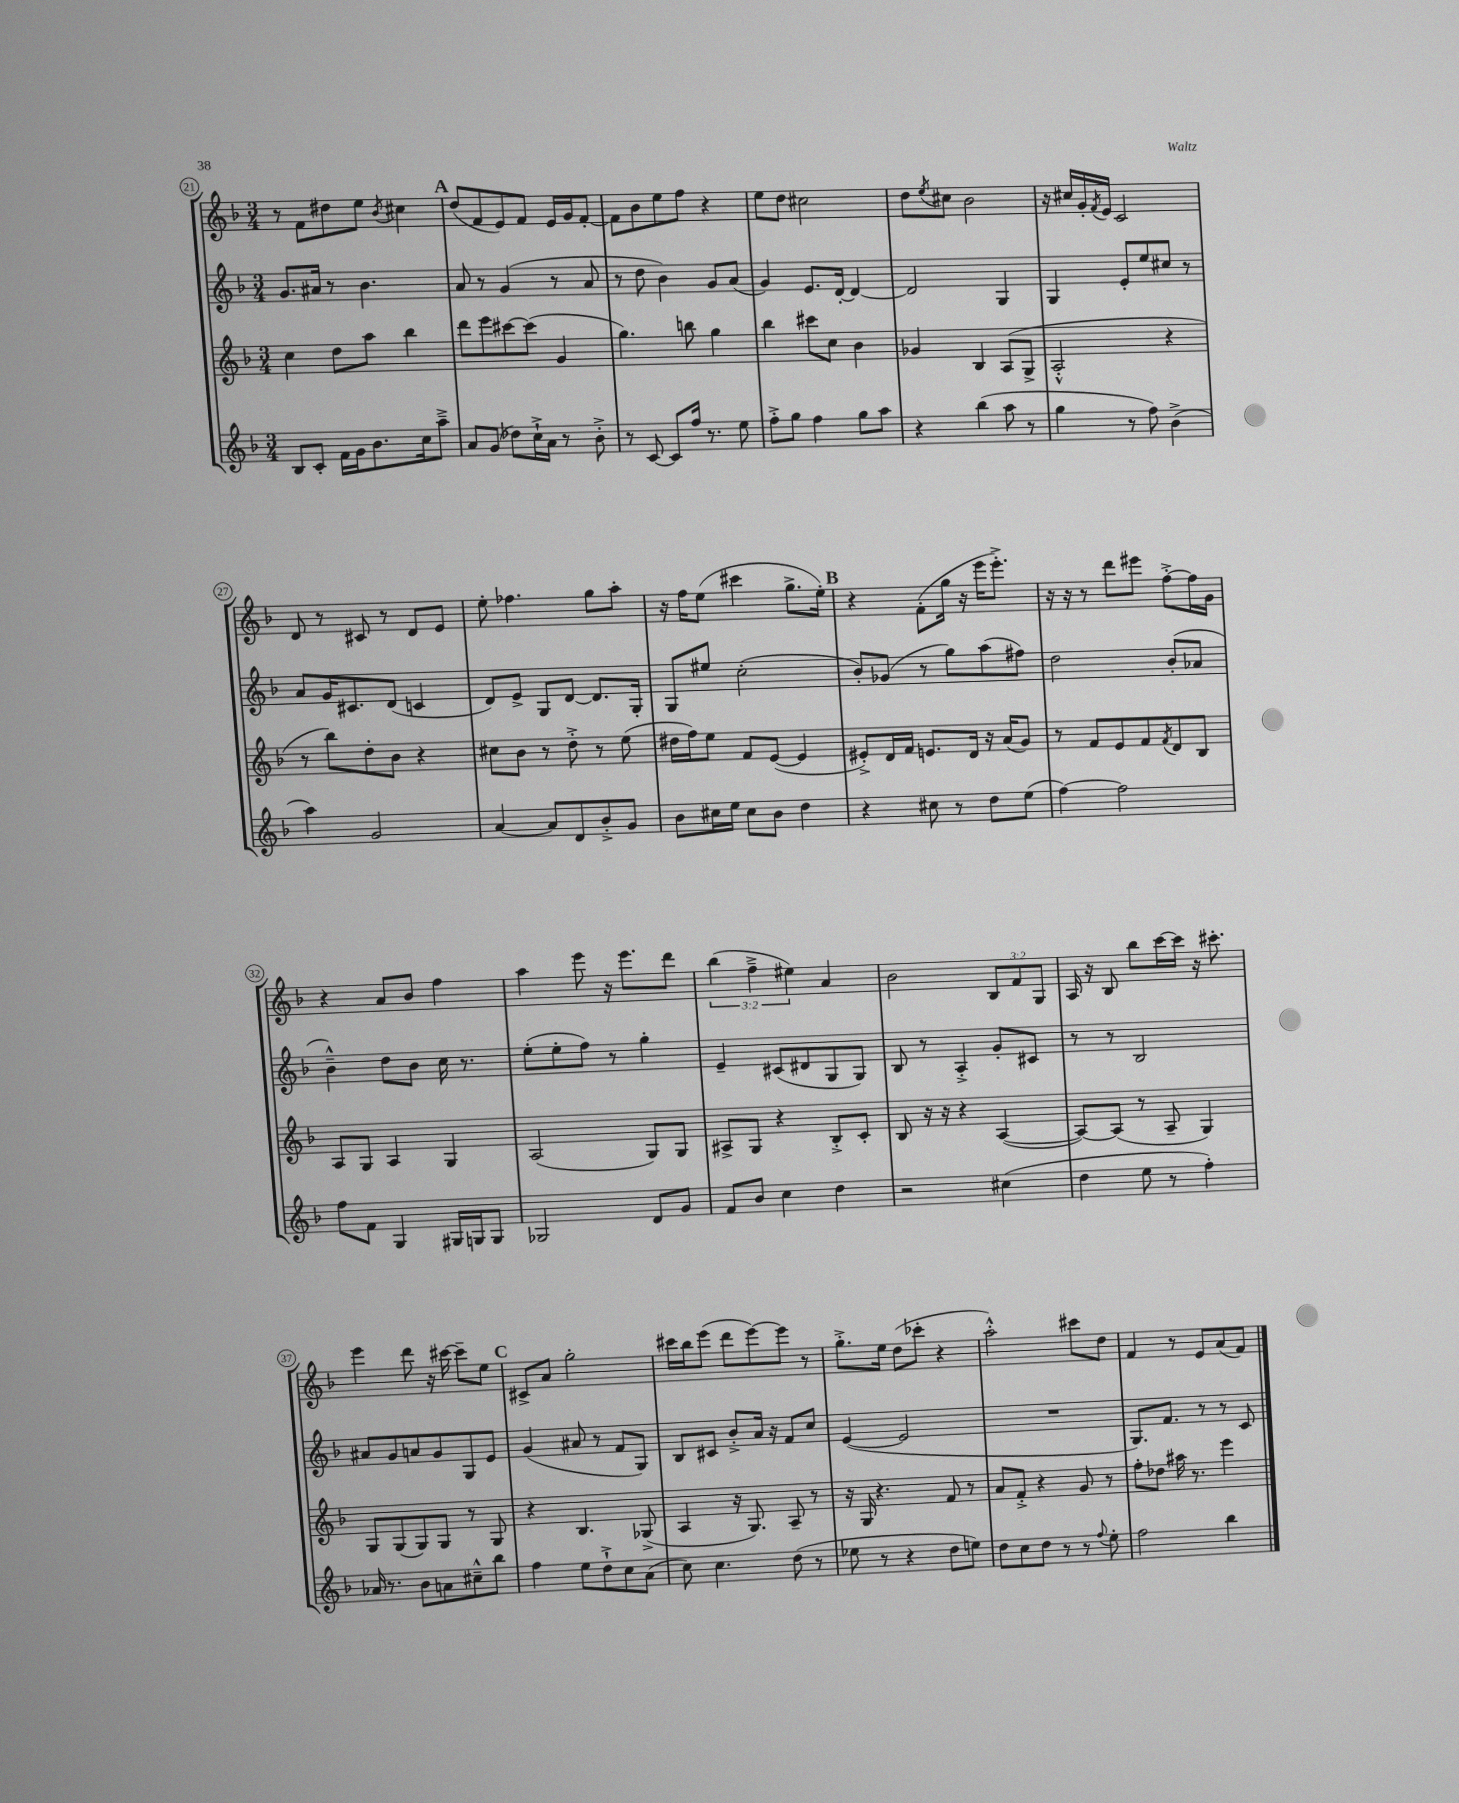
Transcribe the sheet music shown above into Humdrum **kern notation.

**kern	**kern	**kern	**kern
*part4	*part3	*part2	*part1
*staff4	*staff3	*staff2	*staff1
*clefG2	*clefG2	*clefG2	*clefG2
*k[b-]	*k[b-]	*k[b-]	*k[b-]
*M3/4	*M3/4	*M3/4	*M3/4
=21	=21	=21	=21
8B-/L	4cc\	8.g/L	8r
8c'/J	.	.	8f\L
.	.	16a#X/Jk	.
16f\LL	8dd\L	8r	8dd#X\
16g\J	.	.	.
8.b-\	8aa\J	4.b-\	8ee\J
.	.	.	8qb-/
.	4bb-\	.	4cc#X\
16cc\k	.	.	.
8aa~^\J	.	.	.
!!LO:REH:place=s1:t=A
=22	=22	=22	=22
8a/L	8ddd\L	8a/	(8dd/L
(8g/J	8eee\	8r	8f/
8dd-X\L)	[8ccc#X\	(4g/	8e/)
16cc`^\L	(8ccc#\J]	.	8f/J
16a\JJ	.	.	.
8r	4g/	8r	16e/LL
.	.	.	16g/J
8b-'^\	.	8a/	[8f'/J
=23	=23	=23	=23
8r	4.gg\)	8r	8f\L]
[8c/	.	8dd\	8b-\
8c/L]	.	4b-\)	8ee\
16ff/Jk	8bbn\	.	8ff\J
8.r	.	.	.
.	4gg\	8g/L	4r
8ee\	.	(8a/J	.
=24	=24	=24	=24
8ff'^\L	4bb-\	4g/)	8ee\L
8gg\J	.	.	8dd\J
4ff\	8ccc#X\L	8.e/L	2cc#X\
.	8cc\J	.	.
.	.	[16d'/Jk	.
8gg\L	4b-\	4d/_	.
8aa\J	.	.	.
=25	=25	=25	=25
4r	4g-X/	2d/]	8dd\L
.	.	.	8qee/
.	.	.	8cc#X\J
(4bb-\	4B-/	.	2b-\
8aa\	(8A/L	4G/	.
8r	8G^/J	.	.
=26	=26	=26	=26
4gg\	2A'^^/	4G/	16r
.	.	.	16cc#X/LL
.	.	.	16g'/
.	.	.	8qf/
.	.	.	16e/JJ
8r	.	8e'/L	2c/
8ff\)	.	8ee/	.
(4b-^\	4r	8cc#X/J	.
.	.	8r	.
!!LO:LB:g=z
=27	=27	=27	=27
4aa\)	8r	8a/L	8d/
.	8bb-\L)	16g/K	8r
.	.	8.c#X/	.
2g/	8dd'\	.	8c#X/
.	8b-\J	(8d/J	8r
.	4r	4cn/	8d/L
.	.	.	8e/J
=28	=28	=28	=28
[4a/	8cc#X\L	8d/L)	8ee'\
.	8b-\J	8e^/J	4.ff-X\
8a/L]	8r	8G/L	.
8d/	8dd'^\	[8d/J	.
8b-'^/	8r	8.d/L]	8gg\L
8g/J	(8ee\	.	8aa'\J
.	.	16G'/Jk	.
=29	=29	=29	=29
8b-\L	16dd#X\LL	8G/L	16r
.	16ff\J)	.	16ff\KL
16cc#X\L	8ee\J	8ee#X/J	(8ee\J
16ee\JJ	.	.	.
8cc#\L	8f/L	(2cc'\	4ccc#X\
8b-\J	([8e/J	.	.
4dd\	4e/]	.	8.gg^\L
.	.	.	16ee'\Jk)
!!LO:REH:place=s1:t=B
=30	=30	=30	=30
4r	8e#X'^/L)	8b-'/L)	4r
.	16d/L	(8g-X/J	.
.	16f/JJ	.	.
8cc#X\	8.en/L	8r	(8f'\L
8r	.	8gg\L)	16gg\Jk
.	16d/Jk	.	16r
8dd\L	16r	(8aa\	16eee\KL
.	(16a/KL	.	8.eee'^\J)
(8ee\J	8g/J)	8ff#X\J)	.
=31	=31	=31	=31
[4ff\)	8r	2dd\	16r
.	.	.	16r
.	8f/L	.	8r
2ff\]	8e/	.	8ddd\L
.	8f/	.	8eee#X\J
.	8qf/	.	.
.	8d/	(8b-'/L	[8ff'^\L
.	8B-/J	8a-X/J	16ff\L]
.	.	.	16g\JJ
!!LO:LB:g=z
=32	=32	=32	=32
8ff\L	8A/L	4b-~^^\)	4r
8f\J	8G/J	.	.
4G/	4A/	8dd\L	8a/L
.	.	8b-\J	8b-/J
16G#X/LL	4G/	16cc\	4ff\
16Gn/J	.	8.r	.
8G/J	.	.	.
=33	=33	=33	=33
2G-X/	(2A/	(8ee'\L	4aa\
.	.	8ee'\	.
.	.	8ff\J)	8eee\
.	.	8r	16r
.	.	.	8.eee\L
8d/L	8G/L)	4gg'\	.
8g/J	8G/J	.	8ddd\J
=34	=34	=34	=34
8f/L	8A#X^/L	4e~/	(6bb-\
8b-/J	8G/J	.	.
.	.	.	6ff~^\
4cc\	4r	(8c#X/L	.
.	.	.	6ee#X\)
.	.	8d#X/	.
4dd\	8B-'^/L	8G/	4a/
.	8c'/J	8G/J)	.
=35	=35	=35	=35
2r	8B-/	8B-/	2b-\
.	16r	8r	.
.	16r	.	.
.	4r	4A'^/	.
(4cc#X\	([4A/	8g'/L	12B-/L
.	.	.	12f/
.	.	8c#X/J	.
.	.	.	12G/J
=36	=36	=36	=36
4dd\	8A/L_)	8r	16A/
.	.	.	16r
.	(8A/J]	8r	8B-/
8ee\	8r	2B-/	8bb-\L
8r	8A~/	.	[16ccc\L
.	.	.	16ccc\JJ]
4ff'\)	4G/)	.	16r
.	.	.	8.ccc#X'\
!!LO:LB:g=z
=37	=37	=37	=37
16a-X/	8G/L	8a#X/L	4eee\
8.r	.	.	.
.	(8G/	8g/	.
8b-\L	8G/)	8an/	8ddd\
8an\	8G/J	8g/	16r
.	.	.	[16ccc#X\
8cc#X~^^\	8r	8G/	8ccc#~\L]
8bb-\J	8G/	8e/J	8ee\J
!!LO:REH:place=s1:t=C
=38	=38	=38	=38
4ff\	4r	(4g/	8c#X^/L
.	.	.	8a/J
8ee\L	4.B-/	8a#X/	2gg'\
8dd`^\	.	8r	.
8cc\	.	8f/L	.
(8a\J	(8G-X^/	8G/J)	.
=39	=39	=39	=39
8cc\)	4A/	8B-/L	16ccc#X\LL
.	.	.	16bb-\J
4.cc\	.	8c#X/J	(8eee\J
.	16r	8b-'^/L	8ddd\L
.	8.G/)	.	.
.	.	16a/Jk	[8eee\)
.	.	16r	.
(8dd\	8A~/	8f/L	8eee\J]
8r	8r	8cc/J	8r
=40	=40	=40	=40
8ee-X\	16r	([4e/	8.gg'^\L
.	16G/	.	.
8r	4.r	.	.
.	.	.	16ee\Jk
4r	.	2e/]	(8dd\L
.	.	.	8ccc-X'\J
8dd\L	8f/	.	4r
8een\J)	8r	.	.
=41	=41	=41	=41
8dd\L	8a/L	2.r	2aa'^^\)
8cc\	8f'^/J	.	.
8dd\J	4r	.	.
8r	.	.	.
8r	8g/	.	8ccc#X\L
8qqff/	.	.	.
8ee'\	8r	.	8dd\J
=42	=42	=42	=42
2ff\	8ff'\L	8.G/L)	4f/
.	8dd-X\J	.	.
.	.	8.f/J	.
.	16aa#X\	.	8r
.	8.r	.	.
.	.	8r	8e/L
4bb-\	4eee\	8r	(8a/
.	.	8c/	8f/J)
==	==	==	==
*-	*-	*-	*-
